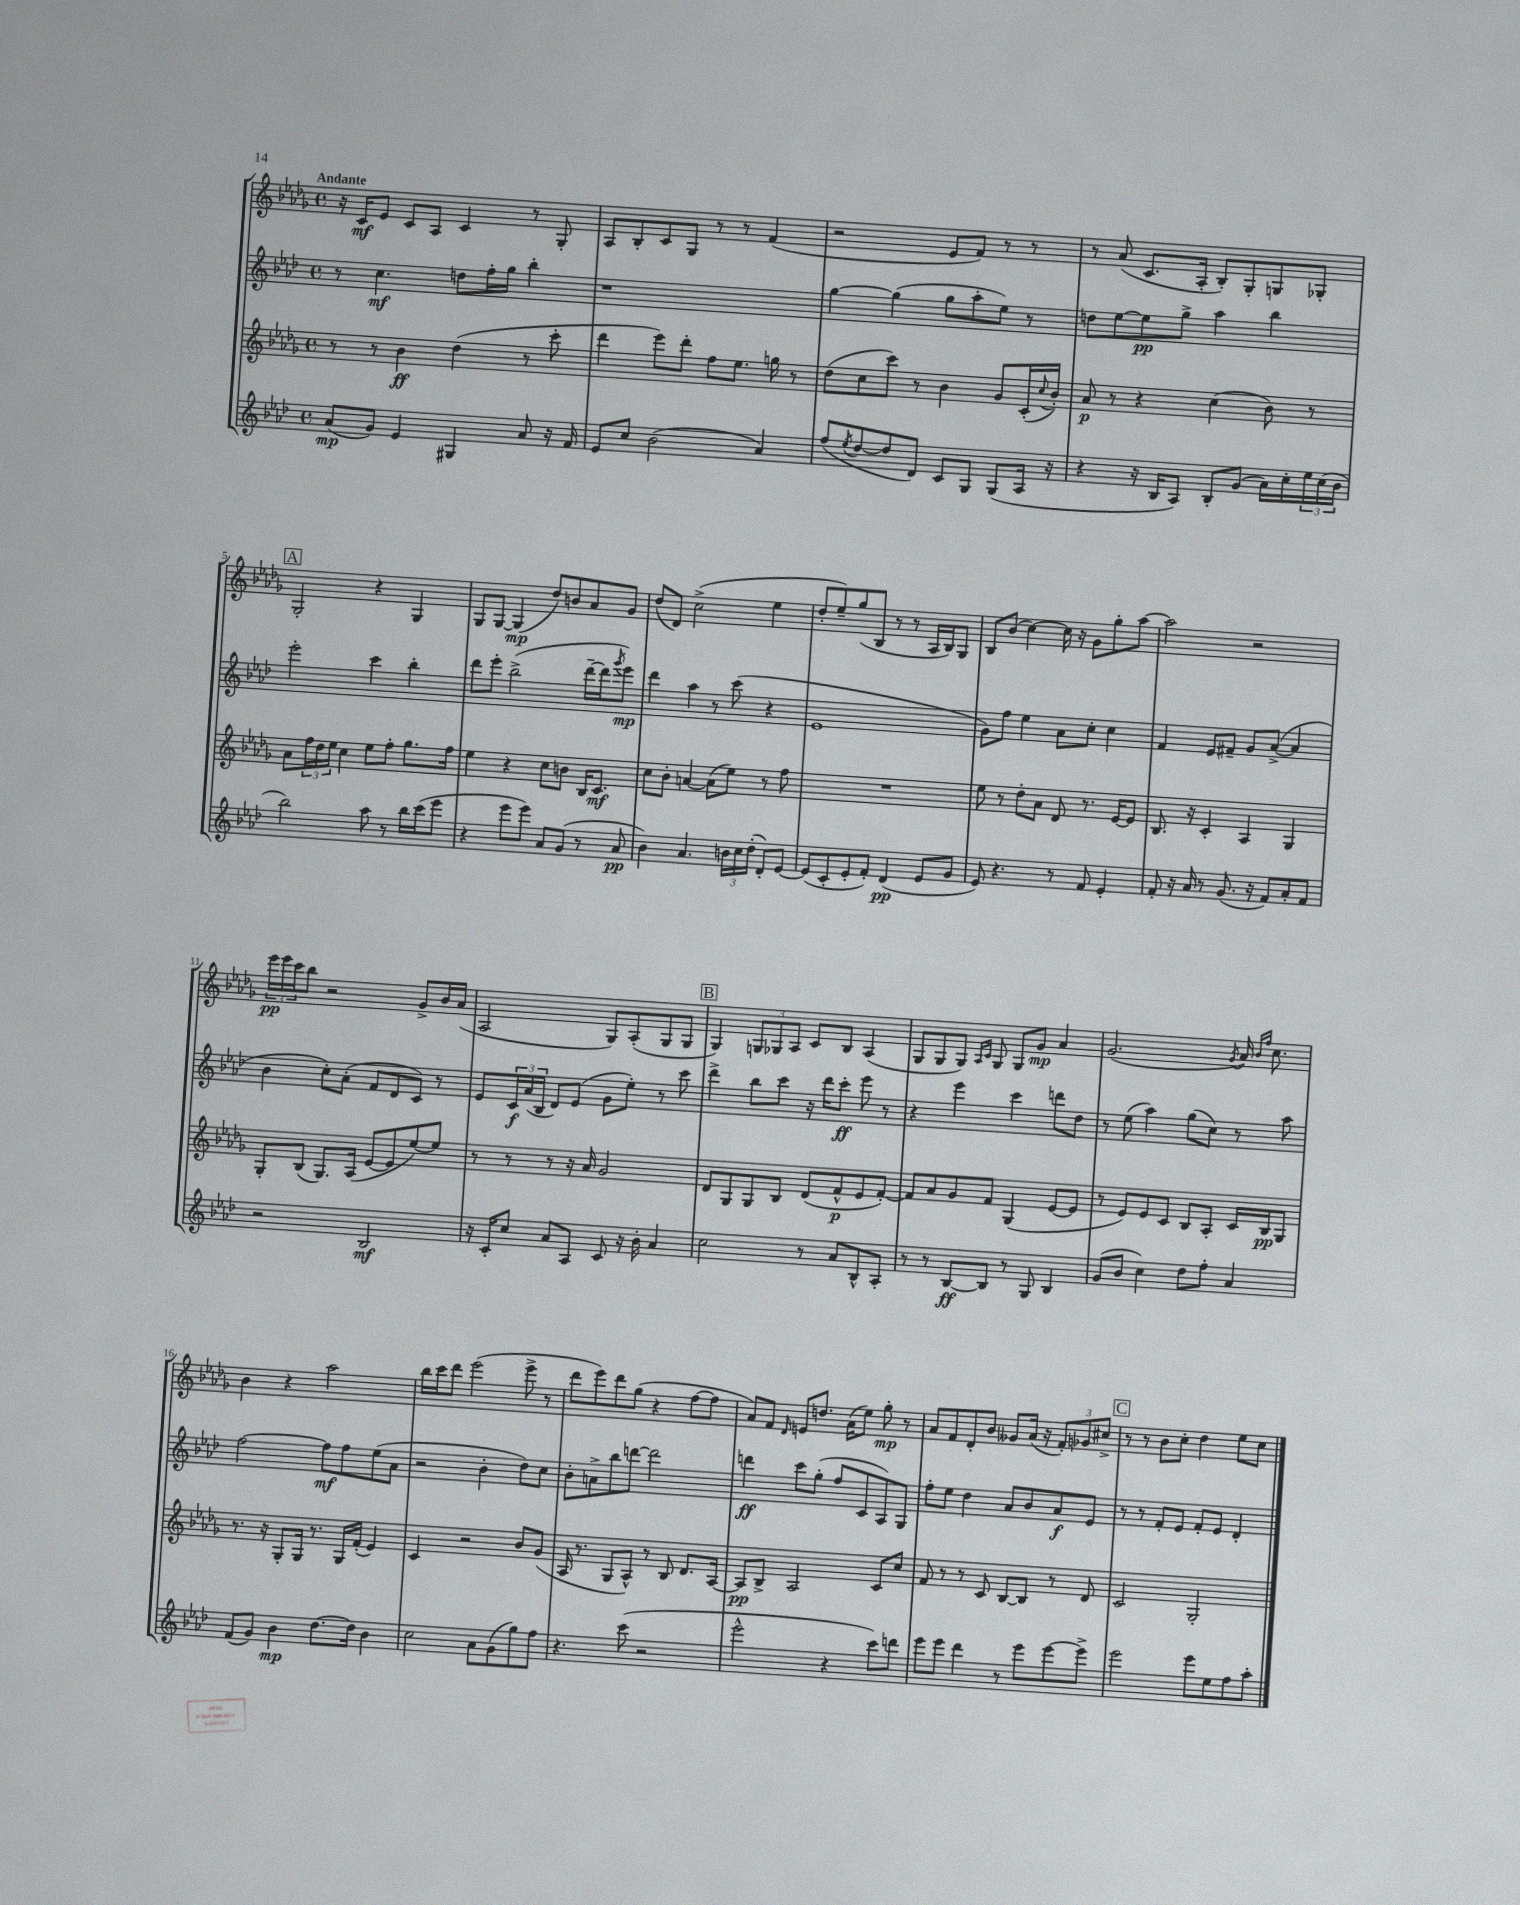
<<
\new StaffGroup <<
\new Staff = "s0" {
    \clef treble \key des \major \defaultTimeSignature \time 4/4 \tempo "Andante"
    r16 c'16\mf ees'8 c'8 aes8 c'4 r8 ges8-. |
    aes8 bes8-. c'8 ges8 r8 r8 f'4( |
    r2 ees'8 f'8) r8 r8 |
    r8 aes'8( c'8. aes16-. bes8-.) ges8-. g8 ges8-. |
    \mark \markup { \box "A" } ges2-. r4 ges4 |
    ges8 ges8~ ges4\mp( des''8) b'8 aes'8 ges'8 |
    des''8( des'8) c''2->( ees''4 |
    des''8-. ees''8--) ges''8( bes8 r8 r8 aes16 bes16) ges8 |
    bes8 bes'8( c''4~) c''16 r16 ges'8 ges''8-. aes''8~ |
    aes''2 r2 |
    \tuplet 3/2 { ees'''16\pp ees'''16 c'''16 } bes''8 r2 ges'8-> bes'16 aes'16( |
    aes2 ges8) aes8-.( ges8 ges8 |
    \mark \markup { \box "B" } ges4) \tuplet 3/2 { g8 ges8 aes8 } c'8 bes8 aes4( |
    ges8 ges8 ges8) \grace { aes16 c'16 } ges8 ges8 ges'8\mp aes'4 |
    ges'2.( \acciaccatura { ges'8 } aes'16) \grace { bes'16 f''16 } c''8. |
    bes'4 r4 aes''2 |
    bes''16 c'''16 des'''8 ees'''2( ees'''8-> r8 |
    des'''8 ees'''8) des'''8 ges''8( r4 f''8~ f''8 |
    aes'8) f'8 \grace { des'16 } e'8 d''8. aes'16( ees''8) ges''8-.\mp r8 |
    aes'8 f'8 des'8-. bes'8 geses'8 aes'16( r16 \tuplet 3/2 { f'8-.) ges'8 cis''8-> } |
    \mark \markup { \box "C" } r8 r8 bes'8 c''8-. des''4 ees''8 c''8 \bar "|." |
}
\new Staff = "s1" {
    \clef treble \key aes \major \defaultTimeSignature \time 4/4
    r8 c''4.\mf d''8 f''16-. g''16 bes''4-. |
    r1 |
    g''4~ g''4( g''8 aes''8-. ees''8) r8 |
    d''8 ees''8~ ees''8\pp g''8-> aes''4 bes''4 |
    \mark \markup { \box "A" } ees'''2-. c'''4 bes''4-. |
    des'''8 ees'''8-. bes''2->( des'''16~-- des'''16 \acciaccatura { g'''8 } ees'''8\mp) |
    des'''4 aes''4 r8 c'''8( r4 |
    ees'1 |
    g'8) f''8 ees''4 aes'8 c''8-. c''4 |
    f'4 ees'8 fis'8-- g'8 aes'8~->( aes'4 |
    bes'4 c''8-.) aes'8-.( f'8 des'8 c'8) r8 |
    ees'8 \tuplet 3/2 { c'16\f aes'16( bes16 } des'8) ees'8( g'8 ees''8-.) r8 c'''8 |
    \mark \markup { \box "B" } des'''4-> bes''8 c'''8 r16 des'''16 c'''8-.\ff ees'''8 r8 |
    r4 ees'''4 c'''4 d'''8 des''8 |
    r8 ees''8( aes''4) g''8( c''8) r8 aes''8 |
    f''2~ f''8\mf f''8 ees''8( aes'8 |
    r2 bes'4-. des''8) c''8 |
    bes'8-. a'8-> bes''8 d'''8~ d'''2 |
    d'''4\ff c'''8 g''8-.( f''8 c'8 aes8) g8 |
    f''8-. ees''8 des''4 aes'8 bes'8 aes'8\f ees'8 |
    \mark \markup { \box "C" } r8 r8 f'8-. ees'8 f'8-. ees'8 des'4-. \bar "|." |
}
\new Staff = "s2" {
    \clef treble \key des \major \defaultTimeSignature \time 4/4
    r8 r8 bes'4\ff des''4( r8 c'''8-. |
    des'''4 ees'''8) des'''8-. f''8 ees''8. g''16 r8 |
    des''8( c''8 c'''8) r8 bes'4 ges'8 c'16-.( \appoggiatura { c''8 } bes'16-.) |
    aes'8\p r8 r4 c''4( bes'8) r8 |
    \mark \markup { \box "A" } aes'8 \tuplet 3/2 { f''16 des''16 ees''16 } c''4 ees''8 f''8-. ges''8. f''16 |
    ees''4 r4 c''8 b'8 bes16 c'8.\mf |
    c''8 bes'8-. a'4~ a'8( ees''8) r8 f''8 |
    R1 |
    ees''8 r8 des''8-. aes'8 des'8 r8. ees'16~ ees'8 |
    bes8. r16 c'4-. aes4 ges4 |
    ges8-. bes8( ges8.) aes16( ees'8~ ees'8 ees''8~) ees''8 |
    r8 r8 r8 r16 aes'16 ges'2 |
    \mark \markup { \box "B" } des'8 ges8 ges8 bes8 des'8( f'8-^\p ees'8 f'8~-.) |
    f'8 aes'8 ges'8 f'8 ges4( ees'8~ ees'8 |
    r8 ees'8) ees'8 c'8 bes8 aes8-. c'16 bes16\pp ges8 |
    r8. r16 ges8-. ges16 r8. ges16 f'16-.( ees'4) |
    c'4 r2 bes'8 ges'8( |
    aes16 r8. ges8 aes8-^) r8 bes8 des'8. aes16~ |
    aes8\pp bes8-> aes2 c'8 c''8 |
    f'8 r8 r8 c'8 bes8~ bes8 r8 des'8 |
    \mark \markup { \box "C" } c'2 ges2-. \bar "|." |
}
\new Staff = "s3" {
    \clef treble \key aes \major \defaultTimeSignature \time 4/4
    aes'8\mp( g'8) ees'4 gis4 aes'8 r16 f'16 |
    ees'8 c''8 bes'2( aes'4) |
    f''8( \acciaccatura { ees''8 } des''8~ des''8 des'8) c'8 g8 g8( aes16 r16 |
    r4 r16 bes16 aes8) bes8-. g'8( aes'16) c''16-. \tuplet 3/2 { ees''16 c''16( bes'16 } |
    \mark \markup { \box "A" } bes''2) aes''8 r8 bes''16 c'''16( ees'''8 |
    r4 ees'''8 ees'''8) aes'8 g'8( r8 aes'8\pp |
    bes'4) aes'4. \tuplet 3/2 { b'16 c''16 des''16-.( } des'8-.) ees'8~ |
    ees'8( c'8-. ees'8-. f'8-.) des'4\pp( ees'8 g'8 |
    ees'8) r4. r8 f'8 ees'4-. |
    f'8-. r16 aes'16 r8 g'8.( r16 f'8) aes'8-. f'8 |
    r2 bes2\mf |
    r16 c'16-. c''8 aes'8 aes8 c'8 r16 bes'16-. aes'4 |
    \mark \markup { \box "B" } c''2 r8 aes'8 bes8-^ aes8-. |
    r8 r8 bes8~\ff bes8 r8 g8 bes4 |
    g'8( bes'8 c''4) des''8 f''8-. aes'4 |
    f'8( g'8) bes'4\mp des''8.~ des''16 bes'4 |
    c''2 aes'8 g'8( g''8) f''8 |
    r4. c'''8( r2 |
    ees'''2-^ r4 c'''8) d'''8 |
    ees'''8 ees'''8 des'''4 r8 ees'''8 ees'''8~ ees'''8-> |
    \mark \markup { \box "C" } ees'''2 ees'''8 ees''8 f''8 aes''8-. \bar "|." |
}
>>
>>
